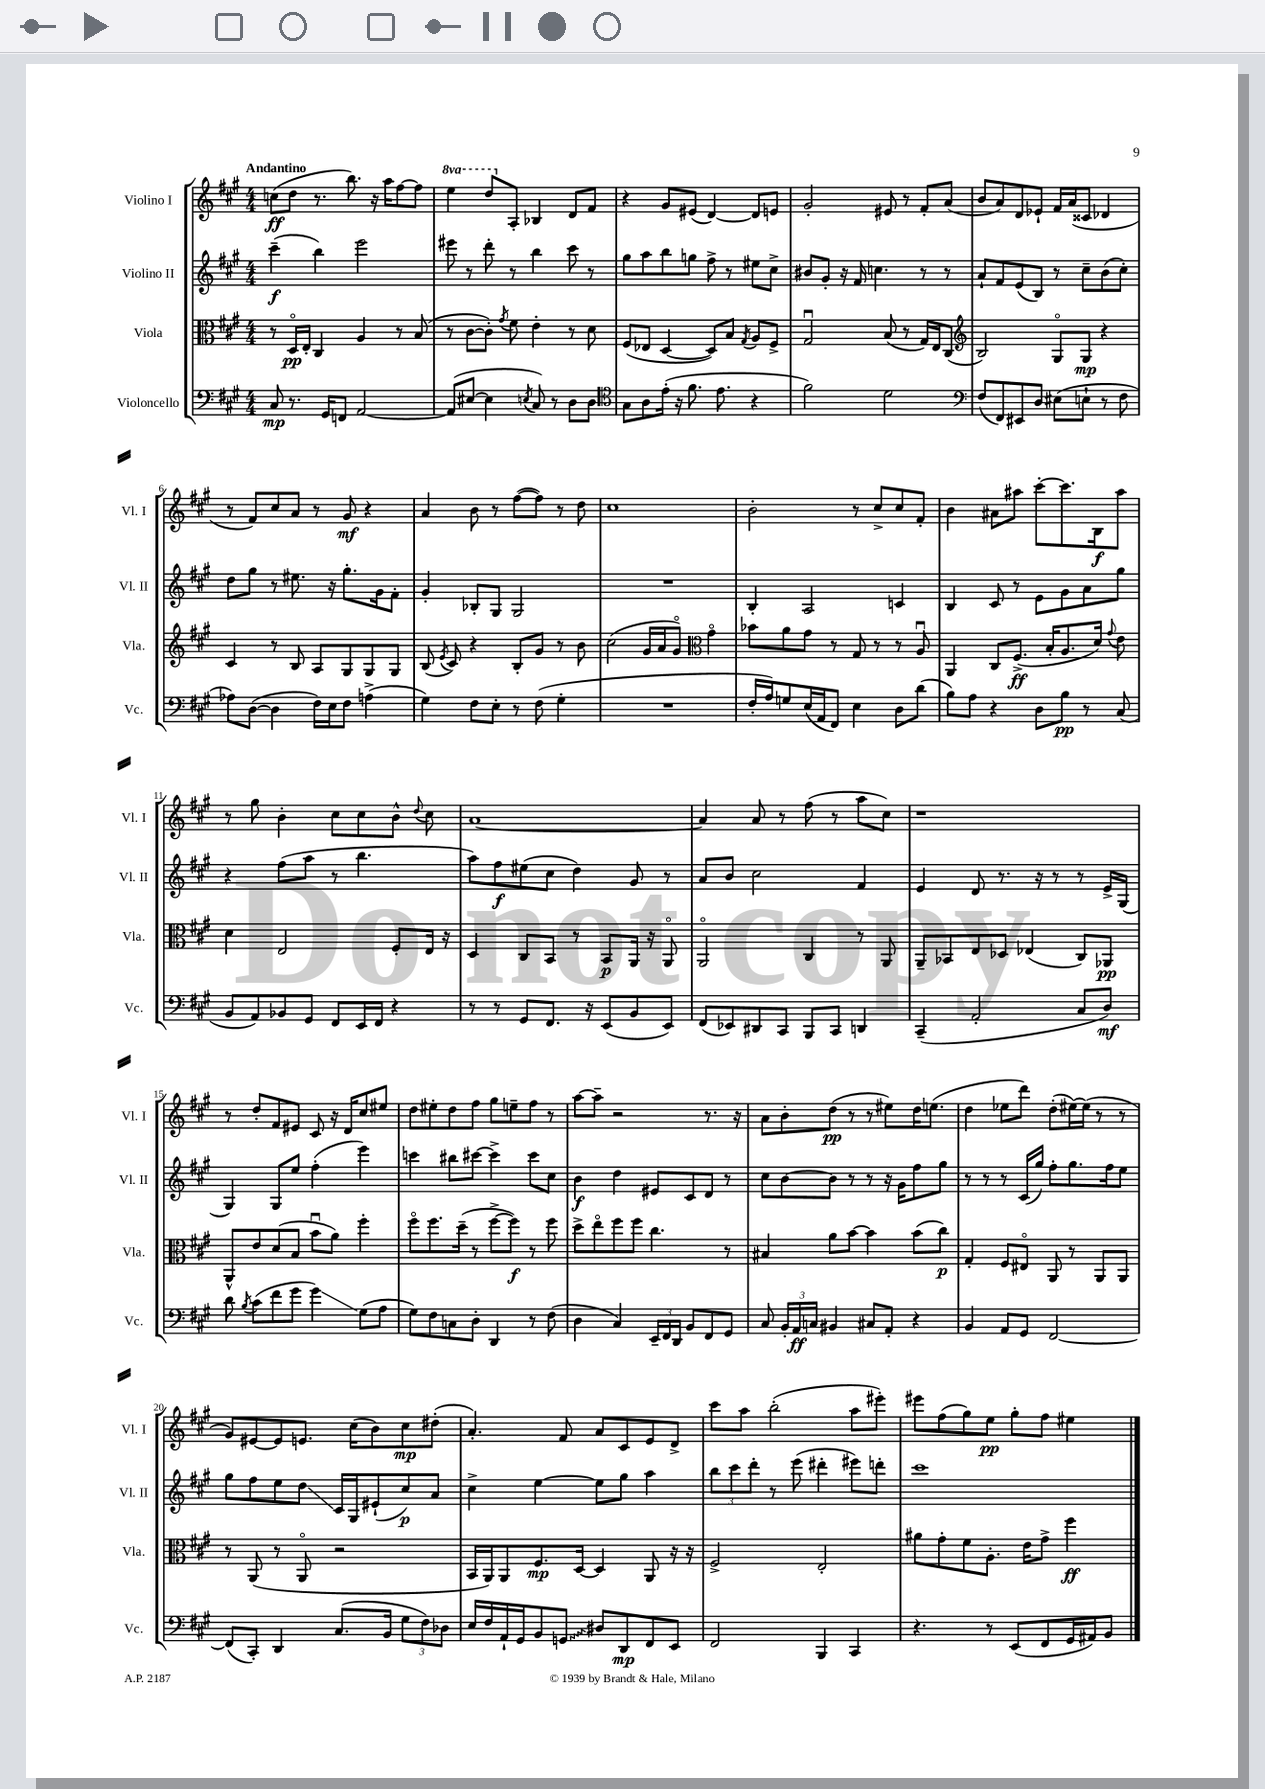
<<
\new StaffGroup <<
\new Staff = "s0" \with { instrumentName = "Violino I" shortInstrumentName = "Vl. I" } {
    \clef treble \key a \major \numericTimeSignature \time 4/4 \set Staff.ottavationMarkups = #ottavation-simple-ordinals \tempo "Andantino"
    \autoBeamOff c''8[\ff( d''8] r8. b''8.) r16 a''16[ fis''8~ fis''8] |
    \ottava #1 e'''4 d'''8[ \ottava #0 a8]-. bes4 d'8[ fis'8] |
    r4 gis'8[ eis'8]( d'4~) d'8[ e'8] |
    gis'2-. eis'8 r8 fis'8[-. a'8]( |
    b'8[ a'8) d'8 ees'8]-! fis'16[ a'16( cisis'8] des'4 |
    r8 fis'8[) cis''8 a'8] r8 gis'8\mf r4 |
    a'4 b'8 r8 fis''8[~( fis''8]) r8 d''8 |
    cis''1 |
    b'2-. r8 cis''8[-> cis''8 fis'8]-. |
    b'4 ais'8[ ais''8] cis'''8[~-. cis'''8. b16\f ais''8] |
    r8 gis''8 b'4-. cis''8[ cis''8 b'8]-^ \appoggiatura { d''8 } cis''8 |
    a'1~ |
    a'4 a'8 r8 fis''8( r8 a''8[ cis''8]) |
    r1 |
    r8 d''8[-. fis'8 eis'8] cis'8 r16 d'16[ cis''8 eis''8] |
    d''8[ eis''8-. d''8 fis''8] gis''8[ e''8-- fis''8] r8 |
    a''8[~ a''8]-- r2 r8. r16 |
    a'8[ b'8-. d''8]\pp( r8 r8 eis''8[) d''16 e''8.]( |
    d''4 ees''8[ d'''8]) d''8[-.( eis''16~) eis''16]( r8 r8 |
    gis'8[) eis'8~ eis'8 e'8.] cis''16[( b'8) cis''8\mp dis''8]-.( |
    a'4.-.) fis'8 a'8[ cis'8 e'8 d'8]-> |
    cis'''8[ a''8] b''2-.( a''8[ eis'''8]-.) |
    eis'''8[ fis''8( gis''8) e''8]\pp gis''8[-. fis''8] eis''4 \bar "|." |
}
\new Staff = "s1" \with { instrumentName = "Violino II" shortInstrumentName = "Vl. II" } {
    \clef treble \key a \major \numericTimeSignature \time 4/4
    \autoBeamOff cis'''4--\f( b''4) e'''2 |
    eis'''8 r8 d'''8-. r8 b''4 cis'''8 r8 |
    gis''8[ a''8 b''8 g''8] fis''8-> r8 eis''8[ cis''8]-> |
    bis'8[ gis'8]-. r16 fis'16 c''4. r8 r8 |
    a'8[-! fis'8 e'8( b8]) r8 cis''8[-- b'8( cis''8]-.) |
    d''8[ gis''8] r8 eis''8. r16 gis''8.[-. gis'16 fis'8]-. |
    gis'4-. bes8[-. gis8] gis2 |
    R1 |
    b4-. a2 c'4 |
    b4 cis'8 r8 e'8[ gis'8 a'8 gis''8] |
    r4 fis''8[( a''8] r8 b''4. |
    a''8[) fis''8\f eis''8( cis''8] d''4) gis'8 r8 |
    a'8[ b'8] cis''2 fis'4 |
    e'4 d'8 r8. r16 r8 r8 e'16[-> gis16]( |
    gis4) gis8[ e''8] fis''4-.( e'''4) |
    c'''4 bis''8[ cis'''8]~ cis'''4-> cis'''8[ cis''8] |
    b'4\f d''4 eis'8[ cis'8 d'8] r8 |
    cis''8[ b'8~ b'8] r8 r8 r16 gis'16[ fis''8 gis''8] |
    r8 r8 r8 cis'16[( gis''16]) fis''8[-. gis''8. fis''16 e''8] |
    gis''8[ fis''8 e''8 d''8]\glissando cis'16[ gis16 eis'8-!( cis''8\p) a'8] |
    cis''4-> e''4~ e''8[ gis''8] a''4 |
    \tuplet 3/2 { b''8[ cis'''8 d'''8]-. } r8 e'''8( dis'''4-. eis'''8[) d'''8]-. |
    cis'''1 \bar "|." |
}
\new Staff = "s2" \with { instrumentName = "Viola" shortInstrumentName = "Vla." } {
    \clef alto \key a \major \numericTimeSignature \time 4/4
    \autoBeamOff r8 d16[\flageolet\pp e16]-. cis4 a4 r8 b8( |
    r8 cis'8[~ cis'8]-.) \acciaccatura { gis'8 } fis'8 e'4-. r8 d'8 |
    fis8[( ees8] d4~ d8[) b8] \acciaccatura { gis8 } a8[ fis8]-> |
    gis2\downbow b8( r8 gis16[) e16 cis8]( |
    \clef treble b2) gis8[\flageolet gis8]\mp r4 |
    cis'4 r8 b8 a8[ gis8 gis8 gis8] |
    b8( \acciaccatura { e'8 } cis'8) r4 b8[-. gis'8] r8 b'8 |
    cis''2( gis'16[ a'16 gis'8]\flageolet) \clef alto gis'4\flageolet |
    bes'8[ a'8 gis'8] r8 gis8 r8 r8 a8\downbow |
    a,4 cis8[ fis8.]->\ff( b16[-. a8. d'16]) \appoggiatura { gis'8 } e'8 |
    d'4 e2 fis8[-. e16] r16 |
    d4 cis8[ b,8] r8 b,8[\p a,16] r16 a,8\flageolet |
    a,2\flageolet cis4 r8 a,8 |
    a,8[-- bes,8 e8 des8] ees4( cis8[) aes,8]\pp |
    a,8[-^ e'8 d'8( b8] b'8[\downbow a'8]) fis''4-. |
    fis''8[\flageolet fis''8. d''16]--( r8 fis''8[~-> fis''8]\f) r8 fis''8 |
    d''8[-> e''8\flageolet fis''8 fis''8] cis''4. r8 |
    bis4 a'8[ b'8]~ b'4 b'8[( cis''8]\p) |
    gis4-. fis8[ eis8]\flageolet a,8 r8 a,8[ a,8] |
    r8 a,8( r8 a,8\flageolet r2 |
    b,16[ a,16) a,8 fis8.\mp d16]~ d4 a,8 r16 r16 |
    fis2-> e2-. |
    ais'8[ gis'8-. fis'8 a8.]-. e'16[ gis'8]-> fis''4\ff \bar "|." |
}
\new Staff = "s3" \with { instrumentName = "Violoncello" shortInstrumentName = "Vc." } {
    \clef bass \key a \major \numericTimeSignature \time 4/4
    \autoBeamOff cis8\mp r8. gis,16[ f,8] a,2~ |
    a,8[( eis8]~ eis4 \acciaccatura { e8 } cis8) r8 d8[ d8] |
    \clef tenor gis8[ a8 e'16]-.( r16 fis'8. e'8. r4 |
    fis'2) d'2 |
    \clef bass fis8[( fis,8) eis,8 d8] eis8[( e8]-! r8 fis8 |
    aes8[) d8]~( d4 fis16[) e16 fis8] a4->( |
    gis4) fis8[ e8]-. r8 fis8( gis4-. |
    R1 |
    fis16[-. a16) g8 e16( a,16 fis,8]) e4 d8[ d'8]( |
    b8[) a8] r4 d8[ b8]\pp r8 cis8( |
    b,8[ a,8) bes,8 gis,8] fis,8[ e,16 fis,16] r4 |
    r8 r8 gis,8[ fis,8.] r16 e,8[( b,8 e,8]) |
    fis,8[( ees,8) dis,8 cis,8] b,,8[ cis,8] d,4 |
    cis,4--( a,2-. cis8[ d8]\mf) |
    d'8 \acciaccatura { b8 } cis'8[( fis'8 gis'8] gis'4\glissando) gis8[( a8] |
    gis8[) fis8 c8 d8]-. d,4 r8 fis8( |
    d4 cis4) \tuplet 3/2 { e,16[-- fis,16 d,16] } b,8[ fis,8 gis,8] |
    cis8 \tuplet 3/2 { b,16[-. a,16\ff c16] } bis,4 cis8[ a,8]-. r4 |
    b,4 a,8[ gis,8] fis,2~ |
    fis,8[( cis,8]-.) d,4 cis8.[( b,16] \tuplet 3/2 { gis8[ fis8) des8] } |
    e16[ fis16 a,16-! gis,16 b,8 \once \override Glissando.style = #'zigzag g,8]\glissando dis8[ d,8\mp fis,8 e,8] |
    fis,2 b,,4 cis,4 |
    r4. r8 e,8[( fis,8 gis,16 ais,16) b,8] \bar "|." |
}
>>
>>
